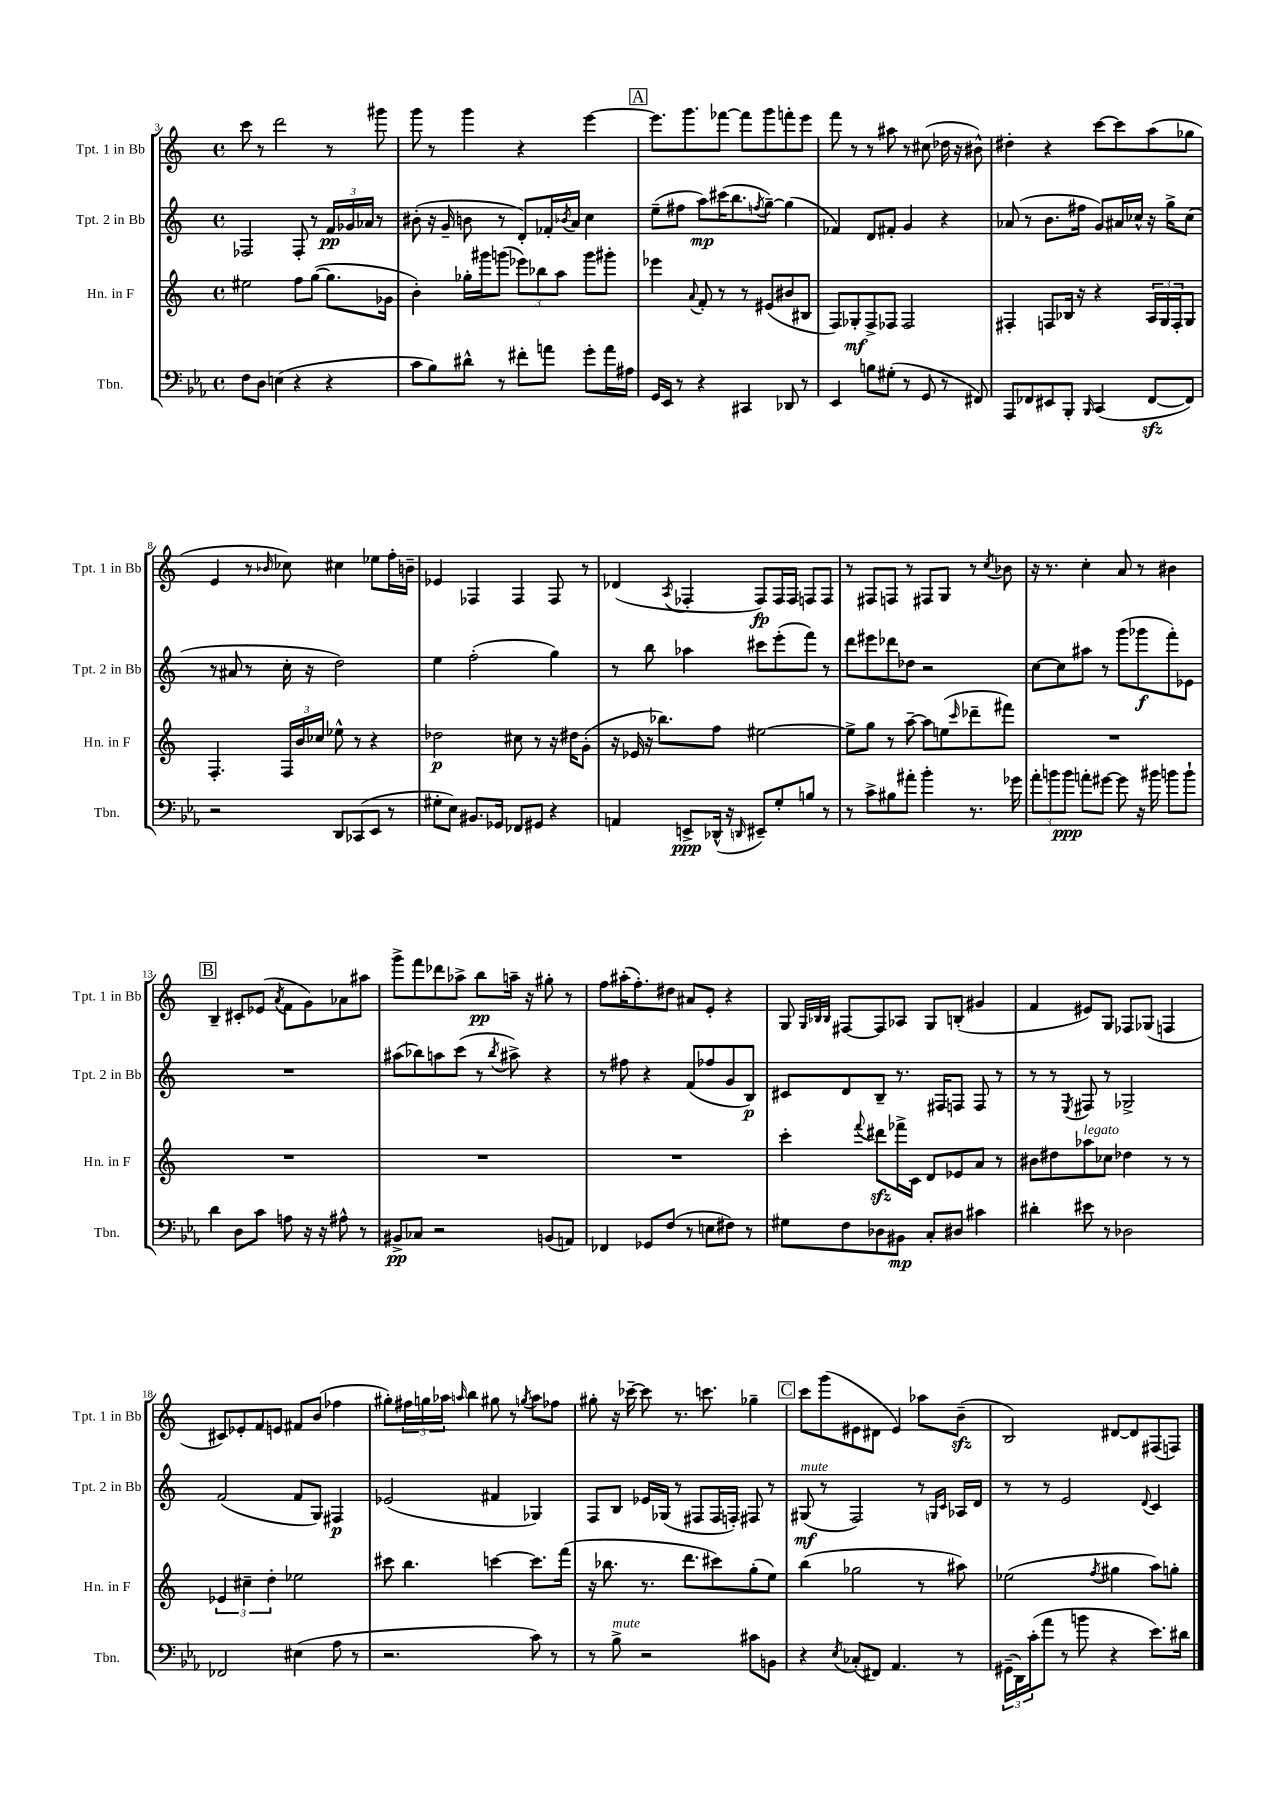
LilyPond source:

<<
\new StaffGroup <<
\new Staff = "s0" \with { instrumentName = "Tpt. 1 in Bb" shortInstrumentName = "Tpt. 1 in Bb" } {
    \clef treble \key c \major \defaultTimeSignature \time 4/4
    c'''8 r8 d'''2 r8 gis'''8 |
    g'''8 r8 g'''4 r4 e'''4~ |
    \mark \markup { \box "A" } e'''8. g'''8. fes'''8~ fes'''8 g'''8 f'''8-. e'''8 |
    f'''8 r8 r8 ais''8 r8 cis''8( des''16 r16 bis'8-^) |
    dis''4-. r4 c'''8~ c'''8 a''8( ges''8 |
    e'4 r8 \grace { bes'16 } ces''8) cis''4 ees''8 f''16-. b'16-- |
    ees'4 fes4 fes4 fes8 r8 |
    des'4( \acciaccatura { a8 } fes4-. fes8\fp) fes16 fes16 f8 f8 |
    r8 fis8 f8 r8 fis8 g8 r8 \acciaccatura { c''8 } bes'8 |
    r16 r8. c''4-. a'8 r8 bis'4 |
    \mark \markup { \box "B" } b4-- cis'8-. ees'8( \acciaccatura { a'8 } f'8 g'8) aes'8 ais''8 |
    g'''8-> f'''8 des'''8 aes''8-> b''8\pp a''16-- r16 gis''8-. r8 |
    f''8 ais''16-.( f''8.-.) dis''8 ais'8 e'8-. r4 |
    g8 \grace { g32 bes32 bes32 } fis8~ fis8 aes8 g8 b8-.( gis'4 |
    f'4 eis'8) g8 fes8 ges8( f4 |
    cis'8) ees'8-. f'8 e'8 fis'8 b'8( fes''4 |
    gis''8-.) \tuplet 3/2 { fis''16 g''16 aes''16 } \grace { a''16 } b''4 gis''8 r8 \acciaccatura { g''8 } a''8 fes''8 |
    gis''8-. r16 ces'''16~-- ces'''8 r8. c'''8. ges''4-- |
    \mark \markup { \box "C" } c'''8 g'''8( eis'8 dis'8 eis'4) aes''8 b'8--\sfz( |
    b2) dis'8~ dis'8 fis8( f8) \bar "|." |
}
\new Staff = "s1" \with { instrumentName = "Tpt. 2 in Bb" shortInstrumentName = "Tpt. 2 in Bb" } {
    \clef treble \key c \major \defaultTimeSignature \time 4/4
    fes2 fes8-. r8 \tuplet 3/2 { f'16\pp ges'16 aes'16 } r8 |
    bis'8-.( r16 g'16-- b'8 r8 d'8-.) fes'16-. \acciaccatura { bes'8 } a'16 c''4 |
    \mark \markup { \box "A" } e''8--( fis''8 a''8\mp) cis'''16( b''8. \acciaccatura { f''8 } g''8~--) g''4( |
    fes'4) d'8 fis'8-. g'4 r4 |
    aes'8( r8 b'8. fis''16 g'8) ais'16 ces''16-^ r16 g''16-> ces''8( |
    r8 ais'8 r8 c''16-. r16 d''2) |
    e''4 f''2-.( g''4) |
    r8 b''8 aes''4 cis'''8 e'''8-.( f'''8) r8 |
    d'''8 eis'''8 des'''8 des''8 r2 |
    c''8~ c''8 ais''8 r8 g'''8( ges'''8\f f'''8-.) ees'8 |
    \mark \markup { \box "B" } R1 |
    ais''8( bes''8) a''8 c'''8( r8 \acciaccatura { bes''8 } ais''8->) r4 |
    r8 fis''8 r4 f'8( fes''8 g'8 b8\p) |
    cis'8 d'8 b8-- r8. fis16 f8 f8 r8 |
    r8 r8 \acciaccatura { e8 } fis8 r8 ges2-> |
    f'2( f'8 g8) fis4\p |
    ees'2( fis'4 ges4) |
    f8 b8 ees'16 ges16( r8 fis8 fis16 f16-.) fis8 r8 |
    \mark \markup { \box "C" } gis8\mf^\markup { \italic "mute" }( r8 f2) r8 \grace { g16 c'16 } aes16 d'16 |
    r8 r8 e'2 \appoggiatura { d'8 } c'4 \bar "|." |
}
\new Staff = "s2" \with { instrumentName = "Hn. in F" shortInstrumentName = "Hn. in F" } {
    \clef treble \key c \major \defaultTimeSignature \time 4/4
    eis''2 f''8 g''8~( g''8. ges'16 |
    b'4-.) ges''16-. gis'''16 g'''8( \tuplet 3/2 { ees'''8) bes''8 a''8 } g'''8 gis'''8-. |
    \mark \markup { \box "A" } ees'''4 \appoggiatura { a'8 } f'8-. r8 r8 eis'8( bis'8 bis8 |
    f8) ges8-.\mf f8-> fes8 fes2 |
    fis4-. f8 bes16 r16 r4 \tuplet 3/2 { a16 g16 f16-. } g8 |
    f4.-. \tuplet 3/2 { f16 b'16 ces''16 } ees''8-^ r8 r4 |
    des''2\p cis''8 r8 r16 dis''16 g'8-.( |
    r16 ees'16 r16 bes''8.) f''8 eis''2~ |
    eis''8-> g''8 r8 a''8~-- a''8 e''8( \grace { c'''16 } des'''8-- fis'''8) |
    R1 |
    \mark \markup { \box "B" } R1 |
    R1 |
    R1 |
    c'''4-. \appoggiatura { f'''8 } dis'''8\sfz fes'''16-> c'16 d'8 ees'8 a'8 r8 |
    bis'8 dis''8 aes''8^\markup { \italic "legato" } ces''8 des''4 r8 r8 |
    \tuplet 3/2 { ees'4 cis''4-- d''4-. } ees''2 |
    cis'''8 b''4. c'''4~ c'''8. f'''16( |
    r16 bes''8. r8. d'''8. cis'''8) g''8-.( e''8) |
    \mark \markup { \box "C" } b''4( ges''2 r8 ais''8) |
    ees''2( \acciaccatura { f''8 } gis''4 a''8) g''8-. \bar "|." |
}
\new Staff = "s3" \with { instrumentName = "Tbn." shortInstrumentName = "Tbn." } {
    \clef bass \key ees \major \defaultTimeSignature \time 4/4
    f8 d8 e4( r4 r4 |
    c'8 bes8) dis'8-^ r8 fis'8-. a'8 g'8-. a'16 ais16 |
    \mark \markup { \box "A" } g,16 ees,16 r8 r4 cis,4 des,8 r8 |
    ees,4 b8 gis8-.( r8 g,8 r8 fis,8) |
    aes,,8 fes,8 eis,8 bes,,8-. \grace { bes,,16 } c,4( fes,8~\sfz fes,8) |
    r2 d,8 ces,8( ees,8 r8 |
    gis8-. ees8) bis,8. ges,16 fes,8 gis,8 r4 |
    a,4 e,8->\ppp des,16-^( r16 \grace { d,16 } eis,8--) g8-. b8 r8 |
    r8 c'8-> bis8 ais'8-. bes'4-. r8. ges'16 |
    \tuplet 3/2 { aes'8-. b'8 b'8\ppp } a'8-. gis'8~ gis'8 r16 bis'16 b'8 b'8-! |
    \mark \markup { \box "B" } d'4 d8 c'8 a8 r16 r16 ais8-^ r8 |
    bis,8->\pp ces8 r2 b,8( a,8) |
    fes,4 ges,8 f8( r8 e8 fis8) r8 |
    gis8 f8 des8 bis,8\mp c8-. dis8 cis'4 |
    dis'4-. eis'8 r8 des2 |
    fes,2 eis4( aes8 r8 |
    r2. c'8) r8 |
    r8 bes8->^\markup { \italic "mute" } r2 cis'8 b,8 |
    \mark \markup { \box "C" } r4 \acciaccatura { ees8 } ces8-.( fis,8) aes,4. r8 |
    \tuplet 3/2 { gis,16--( d,16) c'16-.( } aes'8 r8 b'8 r4 ees'8.) dis'16 \bar "|." |
}
>>
>>
\layout { \context { \Score currentBarNumber = #3 } }
